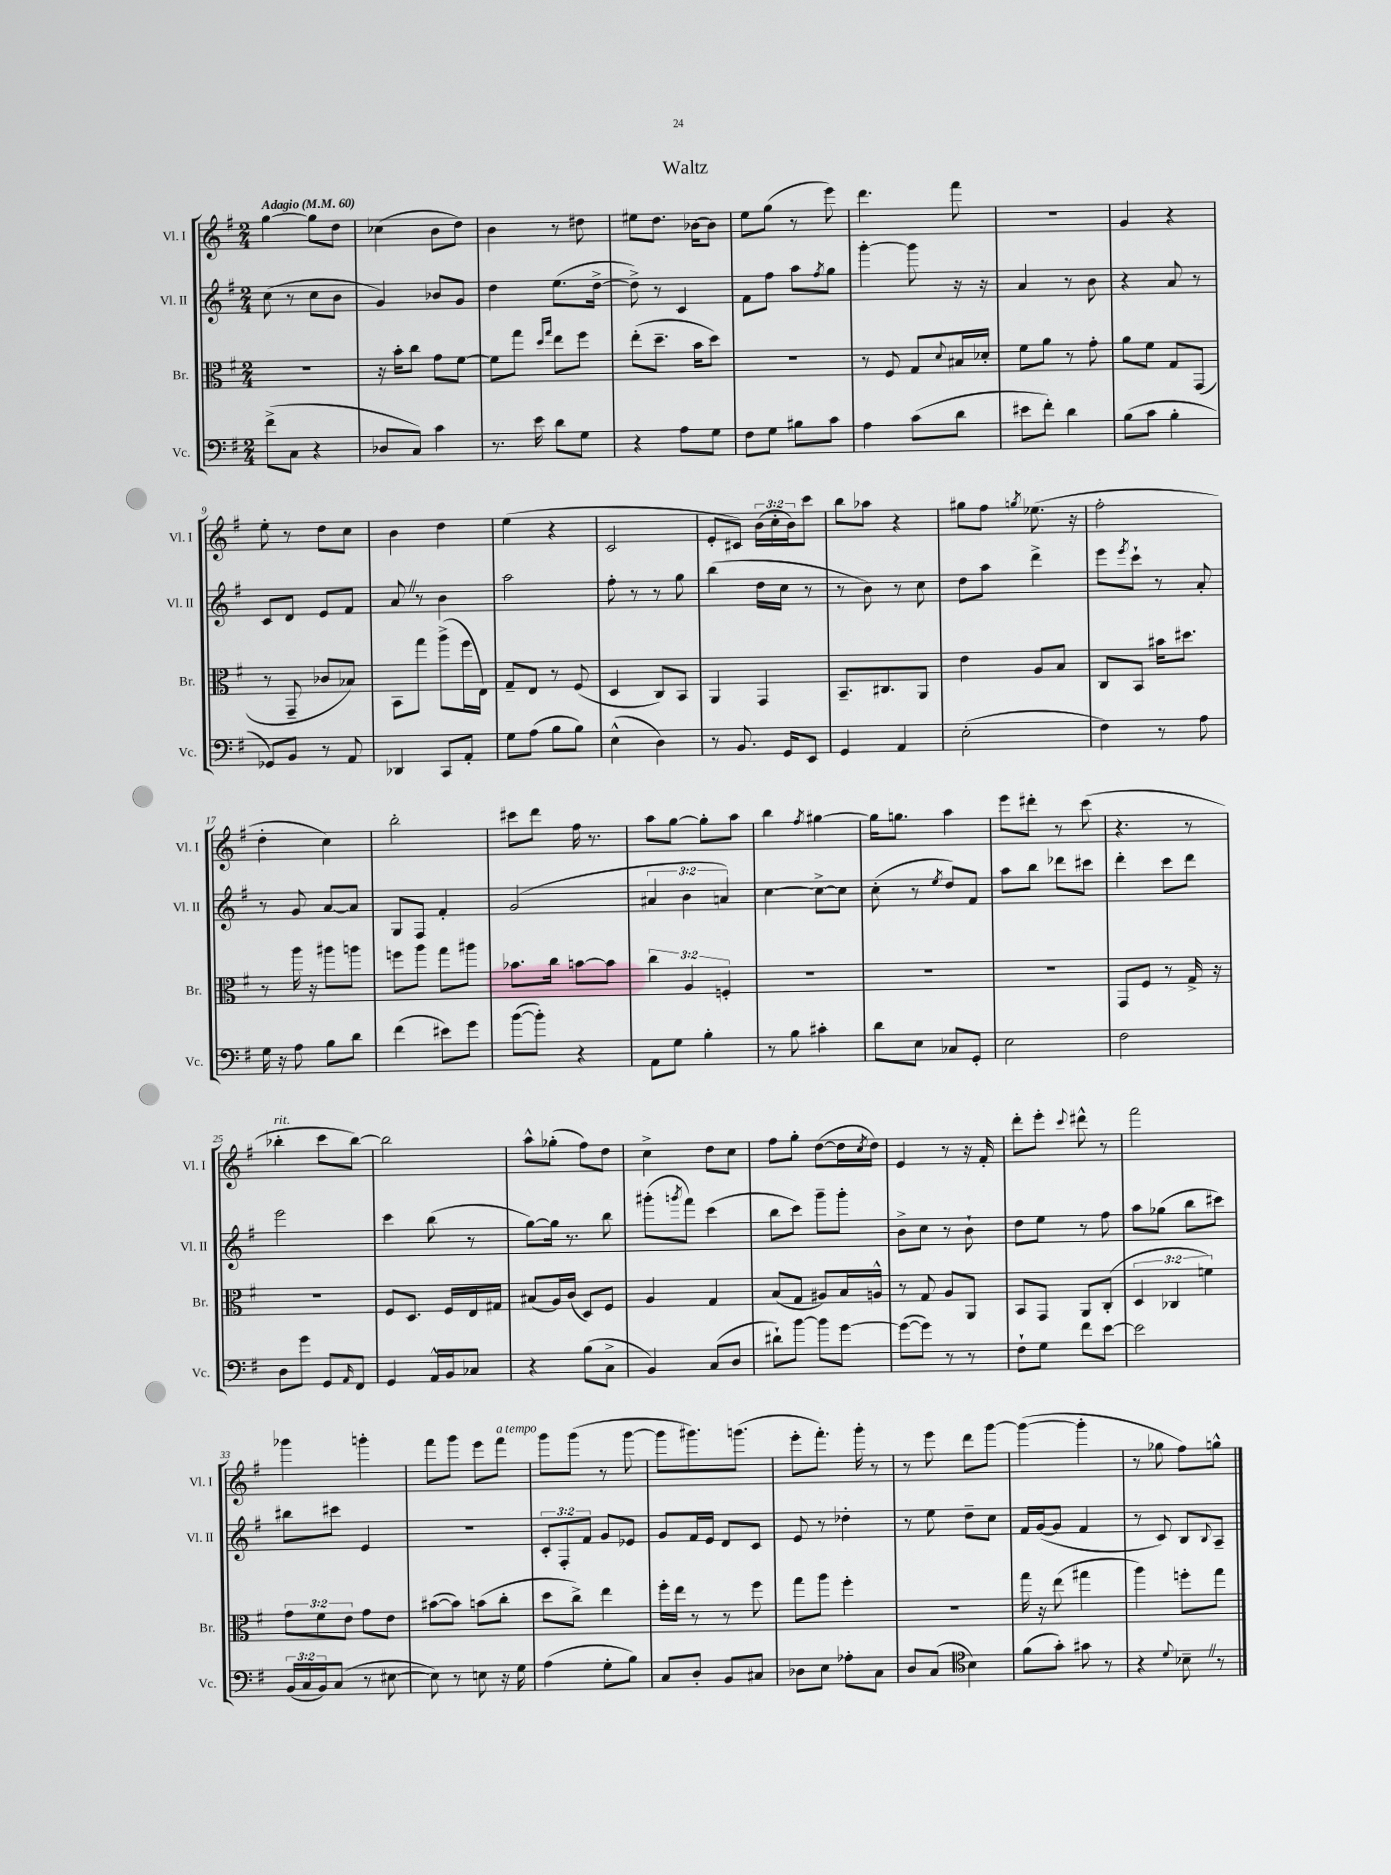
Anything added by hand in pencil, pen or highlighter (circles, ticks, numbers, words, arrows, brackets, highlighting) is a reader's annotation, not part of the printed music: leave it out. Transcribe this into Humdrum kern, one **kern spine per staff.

**kern	**kern	**kern	**kern
*staff4	*staff3	*staff2	*staff1
*clefF4	*clefC3	*clefG2	*clefG2
*k[f#]	*k[f#]	*k[f#]	*k[f#]
*M2/4	*M2/4	*M2/4	*M2/4
*MM60	*MM60	*MM60	*MM60
(8f#^	2r	(8cc	[4gg
8C	.	8r	.
4r	.	8cc	8gg]
.	.	8b	8dd
=	=	=	=
8D-	16r	4g)	(4cc-
.	16b'	.	.
8C)	8cc	.	.
4c	8g	8b-	8b
.	[8f#	8g	8dd)
=	=	=	=
8.r	8f#]	4dd	4b
.	8gg	.	.
16e	.	.	.
.	16qqdd	.	.
.	16qqgg	.	.
8d	8ee	(8.ee	8r
8G	8ff#	.	8dd#
.	.	[16dd^	.
=	=	=	=
4r	(8ee'	8dd^])	8ee#
.	8.dd~	8r	8.dd
8A	.	4c	.
.	16b	.	[16b-
8G	8dd)	.	8b-]
=	=	=	=
8F#	2r	8f#	8ee
8G	.	8ff#	(8gg
8B#	.	8aa	8r
.	.	8qff#	.
8c	.	8gg	8eee)
=	=	=	=
4A	8r	[4ggg'	4.ddd
.	8F#	.	.
(8c	8G	8ggg]	.
.	8qqd	.	.
8d	16B#	16r	8fff#
.	16d-'	16r	.
=	=	=	=
8e#	8f#	4a	2r
8f#')	8a	.	.
4d	8r	8r	.
.	8g'	8b	.
=	=	=	=
(8B	8a	4r	4g
8c	8f#	.	.
4B'	8G	8a	4r
.	(8GG	8r	.
=	=	=	=
8GG-)	8r	8c	8ee'
8BB	8GG~	8d	8r
8r	8c-	8e	8dd
8AA	8B-)	8f#	8cc
=	=	=	=
4DD-	8BB	8a	4b
.	8gg	8r	.
8CC	(8aa^	4b	4dd
8AA'	16ff#	.	.
.	16E)	.	.
=	=	=	=
8G	8G~	2aa	(4ee
(8A	8E	.	.
8B	8r	.	4r
8B)	(8F#	.	.
=	=	=	=
(4E^^	4D	8ff#'	2c
.	.	8r	.
4D)	8C)	8r	.
.	8BB	8gg	.
=	=	=	=
8r	4AA	(4bb	8e'
8.BB	.	.	8c#)
.	4GG	16dd	(24b
.	.	.	24cc'
16GG	.	16cc	.
.	.	.	24b)
8EE	.	8r	8ccc
=	=	=	=
4GG	8.BB~	8r	8bb
.	.	8b)	8aa-
.	8.C#	.	.
4AA	.	8r	4r
.	8AA	8cc	.
=	=	=	=
(2E'	4e	8dd	8gg#
.	.	8aa	8ff#
.	.	.	8qgg
.	8A	4ddd^	(8.ee-
.	8B	.	.
.	.	.	16r
=	=	=	=
4F#)	8C	8eee	2ff#'
.	.	8qeee	.
.	8BB	8ccc`	.
8r	16b#	8r	.
.	8.dd#	.	.
8A	.	8a'	.
=	=	=	=
16G	8r	8r	4dd'
16r	.	.	.
8A	16aa	8g	.
.	16r	.	.
8B	8aa#	[8a	4cc)
8d	8aa	8a]	.
=	=	=	=
(4f#	8ff	8G	2bb'
.	8aa	8F#	.
8e#)	8gg	4f#'	.
8g	8aa#	.	.
=	=	=	=
([8b	8.b-	(2g	8ccc#
8b'])	.	.	8ddd
.	16cc	.	.
4r	[8b	.	16ff#
.	.	.	8.r
.	8b]	.	.
=	=	=	=
8AA	6cc	6a#	8aa
8G	.	.	[8gg
.	6A	6b	.
4B'	.	.	8gg']
.	6F'	6a)	.
.	.	.	8aa
=	=	=	=
8r	2r	[4cc	4bb
8B	.	.	.
.	.	.	8qff#
4c#'	.	8cc^_	[4gg#
.	.	8cc]	.
=	=	=	=
8d	2r	(8cc'	16gg#]
.	.	.	8.gg
8E	.	8r	.
.	.	8qee	.
8C-	.	8dd)	4aa
8GG'	.	8f#	.
=	=	=	=
2E	2r	8aa	8eee
.	.	8bb	8ddd#'
.	.	8ddd-	8r
.	.	8ccc#	(8ccc
=	=	=	=
2F#	8GG	4ddd'	4.r
.	8F#	.	.
.	8r	8ccc	.
.	16G^	8ddd	8r
.	16r	.	.
=	=	=	=
8D	2r	2eee	4bb-'
8g	.	.	.
8GG	.	.	8ccc
16qqAA	.	.	.
8FF#	.	.	[8bb-)
=	=	=	=
4GG	8F#	4ccc	2bb-]
.	8.D	.	.
16AA^^	.	(8bb	.
16BB	16F#	.	.
8C-	16E	8r	.
.	16G#	.	.
=	=	=	=
4r	(8B#	[8gg)	8aa^^
.	16A)	16gg]	(8gg-'
.	(16c	8.r	.
(8B	8D)	.	8ff#)
8C^	8F#	8bb	8dd
=	=	=	=
4BB)	4A	(8ggg#'	4cc^
.	.	8qggg	.
.	.	8fff#)	.
(8C	4G	(4ccc	8dd
8D	.	.	8cc
=	=	=	=
8d#`)	(8B	8bb	8ff#
[8b	8G	8ccc)	8gg'
8b]	8A#)	8ggg~	([8dd
[8g	16B	8ggg'	16dd]
.	.	.	8qcc
.	16A^^	.	16dd)
=	=	=	=
(8g_	8r	8b^	4e
8g])	8G	8cc	.
8r	8A	8r	8r
8r	8AA	8b`	16r
.	.	.	16f#'
=	=	=	=
8F#`	8BB	8dd	8ddd'
8G	8GG	8ee	8eee'
.	.	.	8qqccc
8f#	8AA	8r	8ddd#^^
[8e	(8C'	8ff#	8r
=	=	=	=
2e]	6D	8aa	2fff#
.	.	(8gg-	.
.	6C-	.	.
.	.	8bb	.
.	6f)	.	.
.	.	8ccc#)	.
=	=	=	=
(24BB	12g	8bb#	4ggg-
24C	.	.	.
24BB)	12f#	.	.
(8C	.	8ccc#	.
.	12e	.	.
8r	8g	4e	4ggg'
[8E#	8e	.	.
=	=	=	=
8E#])	([8b#	2r	8fff#
8r	8b#])	.	8ggg
8E	(8b	.	8eee
16r	8cc'	.	8fff#
16G	.	.	.
=	=	=	=
(4A	8dd	12c'	8ggg
.	.	12F#'	.
.	8cc^)	.	(8ggg
.	.	12f#	.
8G'	4ee	8g	8r
8B)	.	8e-	[8ggg
=	=	=	=
8C	16ff#'	8g	8ggg]
.	16ee	.	.
8D'	8r	16f#	8.ggg#)
.	.	16e	.
8BB	8r	8d	.
.	.	.	(8.ggg
8C#	8ff#	8c	.
=	=	=	=
8D-	8gg	8e	8eee'
8E	8aa	8r	8.fff#')
8A-'	4ff#'	4dd-'	.
.	.	.	16ggg'
8C	.	.	8r
=	=	=	=
8D	2r	8r	8r
(8C	.	8ee	8eee
*clefC4	*	*	*
4B)	.	8dd~	8ddd
.	.	8cc	[8ggg
=	=	=	=
(8f#	16gg	16f#	(4ggg_
.	16r	([16g	.
8g')	(8ee	8g]	.
8g#	4gg#	4f#	4ggg']
8r	.	.	.
=	=	=	=
4r	4aa)	8r	8r
.	.	8c)	8gg-
8qqd	.	.	.
8B-~	8ff'	8B	8ff#)
.	.	8qqB	.
8r	8gg	8A~	8gg^^
==	==	==	==
*-	*-	*-	*-
